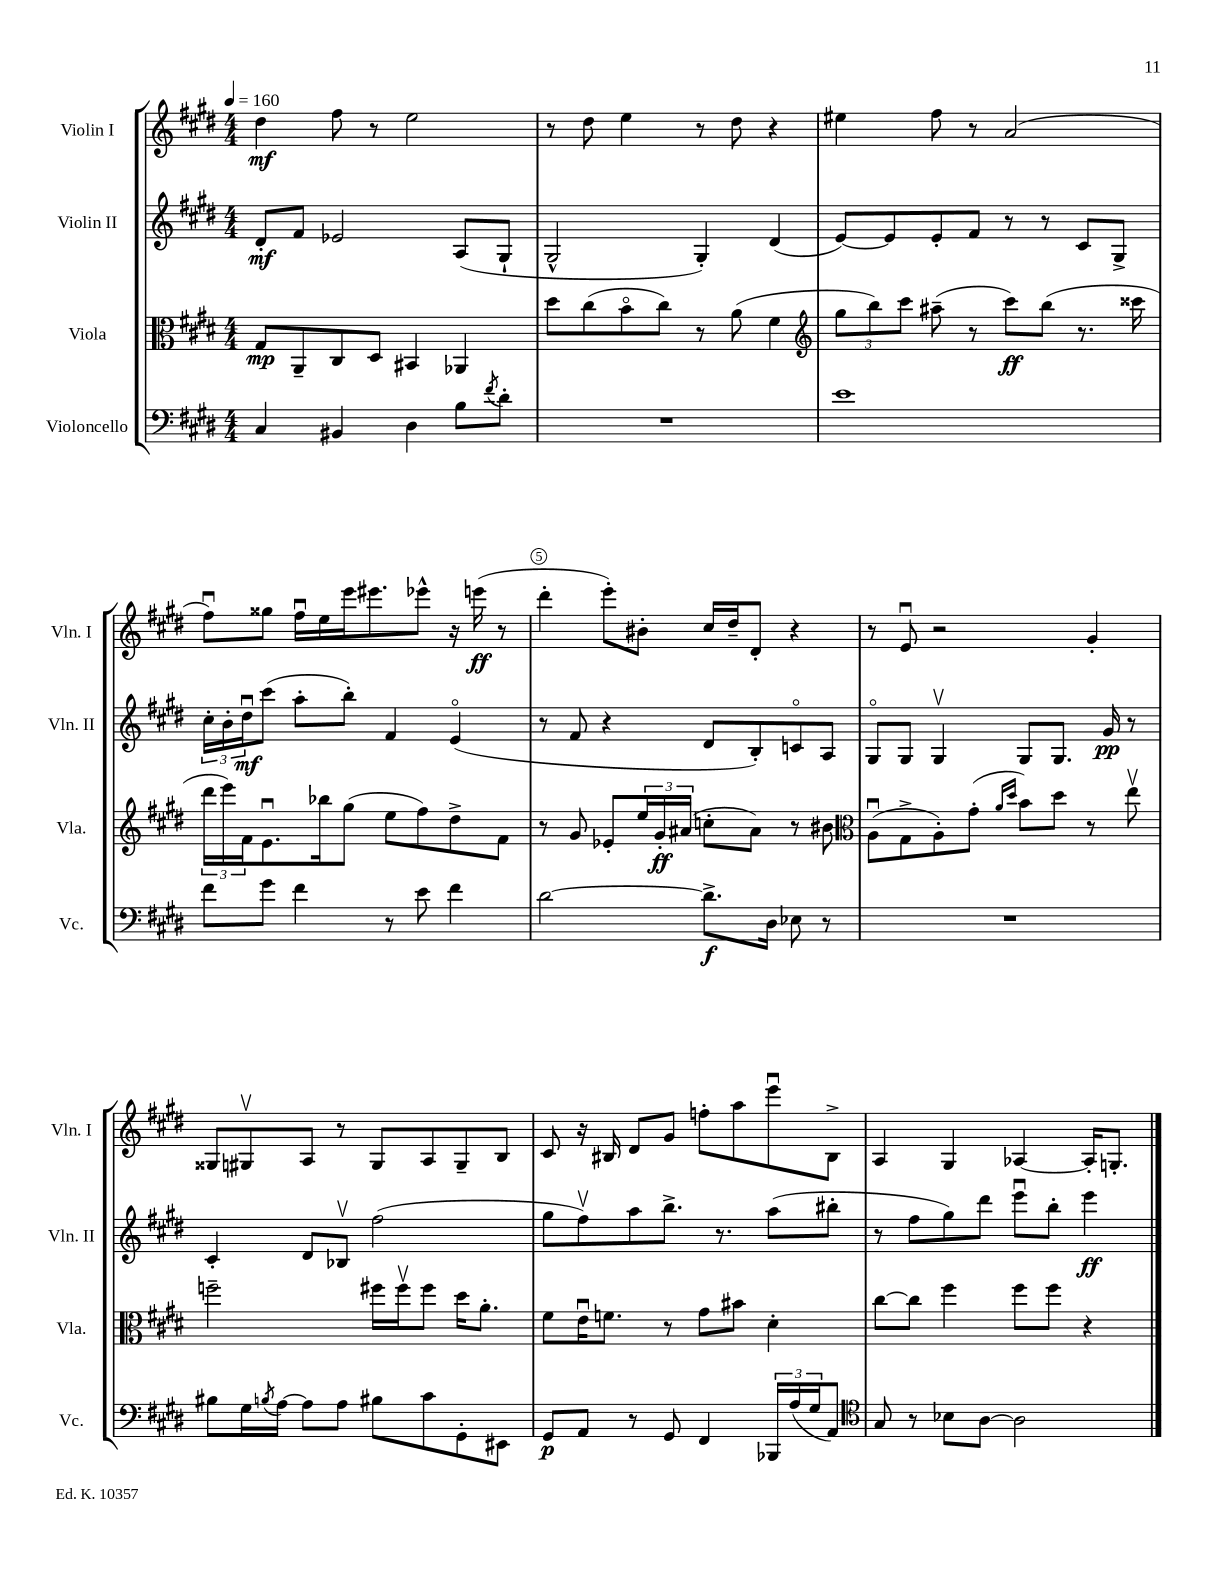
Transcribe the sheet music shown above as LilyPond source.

<<
\new StaffGroup <<
\new Staff = "s0" \with { instrumentName = "Violin I" shortInstrumentName = "Vln. I" } {
    \clef treble \key e \major \numericTimeSignature \time 4/4 \tempo 4 = 160
    dis''4\mf fis''8 r8 e''2 |
    r8 dis''8 e''4 r8 dis''8 r4 |
    eis''4 fis''8 r8 a'2( |
    fis''8\downbow) gisis''8 fis''16\downbow e''16 e'''16 eis'''8. ees'''8-^ r16 e'''16\ff( r8 |
    dis'''4-. e'''8-.) bis'8-. cis''16 dis''16-- dis'8-. r4 |
    r8 e'8\downbow r2 gis'4-. |
    gisis8 gis8\upbow a8 r8 gis8 a8 gis8-- b8 |
    cis'8 r16 bis16 dis'8 gis'8 f''8-. a''8 e'''8\downbow bis8-> |
    a4 gis4 aes4~ aes16-. g8.-. \bar "|." |
}
\new Staff = "s1" \with { instrumentName = "Violin II" shortInstrumentName = "Vln. II" } {
    \clef treble \key e \major \numericTimeSignature \time 4/4
    dis'8-.\mf fis'8 ees'2 a8( gis8-! |
    gis2-^ gis4-.) dis'4( |
    e'8~) e'8 e'8-. fis'8 r8 r8 cis'8 gis8-> |
    \tuplet 3/2 { cis''16-. b'16-. dis''16\downbow\mf } cis'''8( a''8-. b''8-.) fis'4 e'4\flageolet( |
    r8 fis'8 r4 dis'8 b8-.) c'8\flageolet a8 |
    gis8\flageolet gis8 gis4\upbow gis8 gis8. gis'16\pp r8 |
    cis'4-. dis'8 bes8\upbow fis''2( |
    gis''8 fis''8\upbow) a''8 b''8.-> r8. a''8( bis''8-. |
    r8 fis''8 gis''8) dis'''8 e'''8\downbow b''8-. e'''4\ff \bar "|." |
}
\new Staff = "s2" \with { instrumentName = "Viola" shortInstrumentName = "Vla." } {
    \clef alto \key e \major \numericTimeSignature \time 4/4
    gis8\mp a,8-- cis8 dis8 bis,4 aes,4 |
    dis''8 cis''8( b'8\flageolet cis''8) r8 a'8( fis'4 |
    \clef treble \tuplet 3/2 { gis''8 b''8) cis'''8 } ais''8--( r8 cis'''8\ff) b''8( r8. cisis'''16 |
    \tuplet 3/2 { dis'''16 e'''16) fis'16 } e'8.\downbow bes''16 gis''8( e''8 fis''8) dis''8-> fis'8 |
    r8 gis'8 ees'8-. \tuplet 3/2 { e''16 gis'16-.\ff ais'16( } c''8-. ais'8) r8 bis'8 |
    \clef alto a8\downbow( gis8-> a8-.) gis'8-.( \grace { a'16 dis''16 } b'8) dis''8 r8 e''8\upbow |
    f''2-- fis''16 fis''16\upbow fis''8 dis''16 a'8.-. |
    fis'8 e'16\downbow f'8. r8 gis'8 bis'8 dis'4-. |
    cis''8~ cis''8 fis''4 fis''8 fis''8 r4 \bar "|." |
}
\new Staff = "s3" \with { instrumentName = "Violoncello" shortInstrumentName = "Vc." } {
    \clef bass \key e \major \numericTimeSignature \time 4/4
    cis4 bis,4 dis4 b8 \acciaccatura { fis'8 } dis'8-. |
    R1 |
    e'1 |
    fis'8 gis'8 fis'4 r8 e'8 fis'4 |
    dis'2~ dis'8.->\f dis16 ees8 r8 |
    R1 |
    bis8 gis16 \acciaccatura { b8 } a16~ a8 a8 bis8 cis'8 gis,8-. eis,8 |
    gis,8\p a,8 r8 gis,8 fis,4 \tuplet 3/2 { bes,,16 a16( gis16 } a,8) |
    \clef tenor gis8 r8 bes8 a8~ a2 \bar "|." |
}
>>
>>
\layout { \context { \Score \override BarNumber.break-visibility = ##(#f #t #t) barNumberVisibility = #(every-nth-bar-number-visible 5) \override BarNumber.stencil = #(make-stencil-circler 0.1 0.3 ly:text-interface::print) } }
